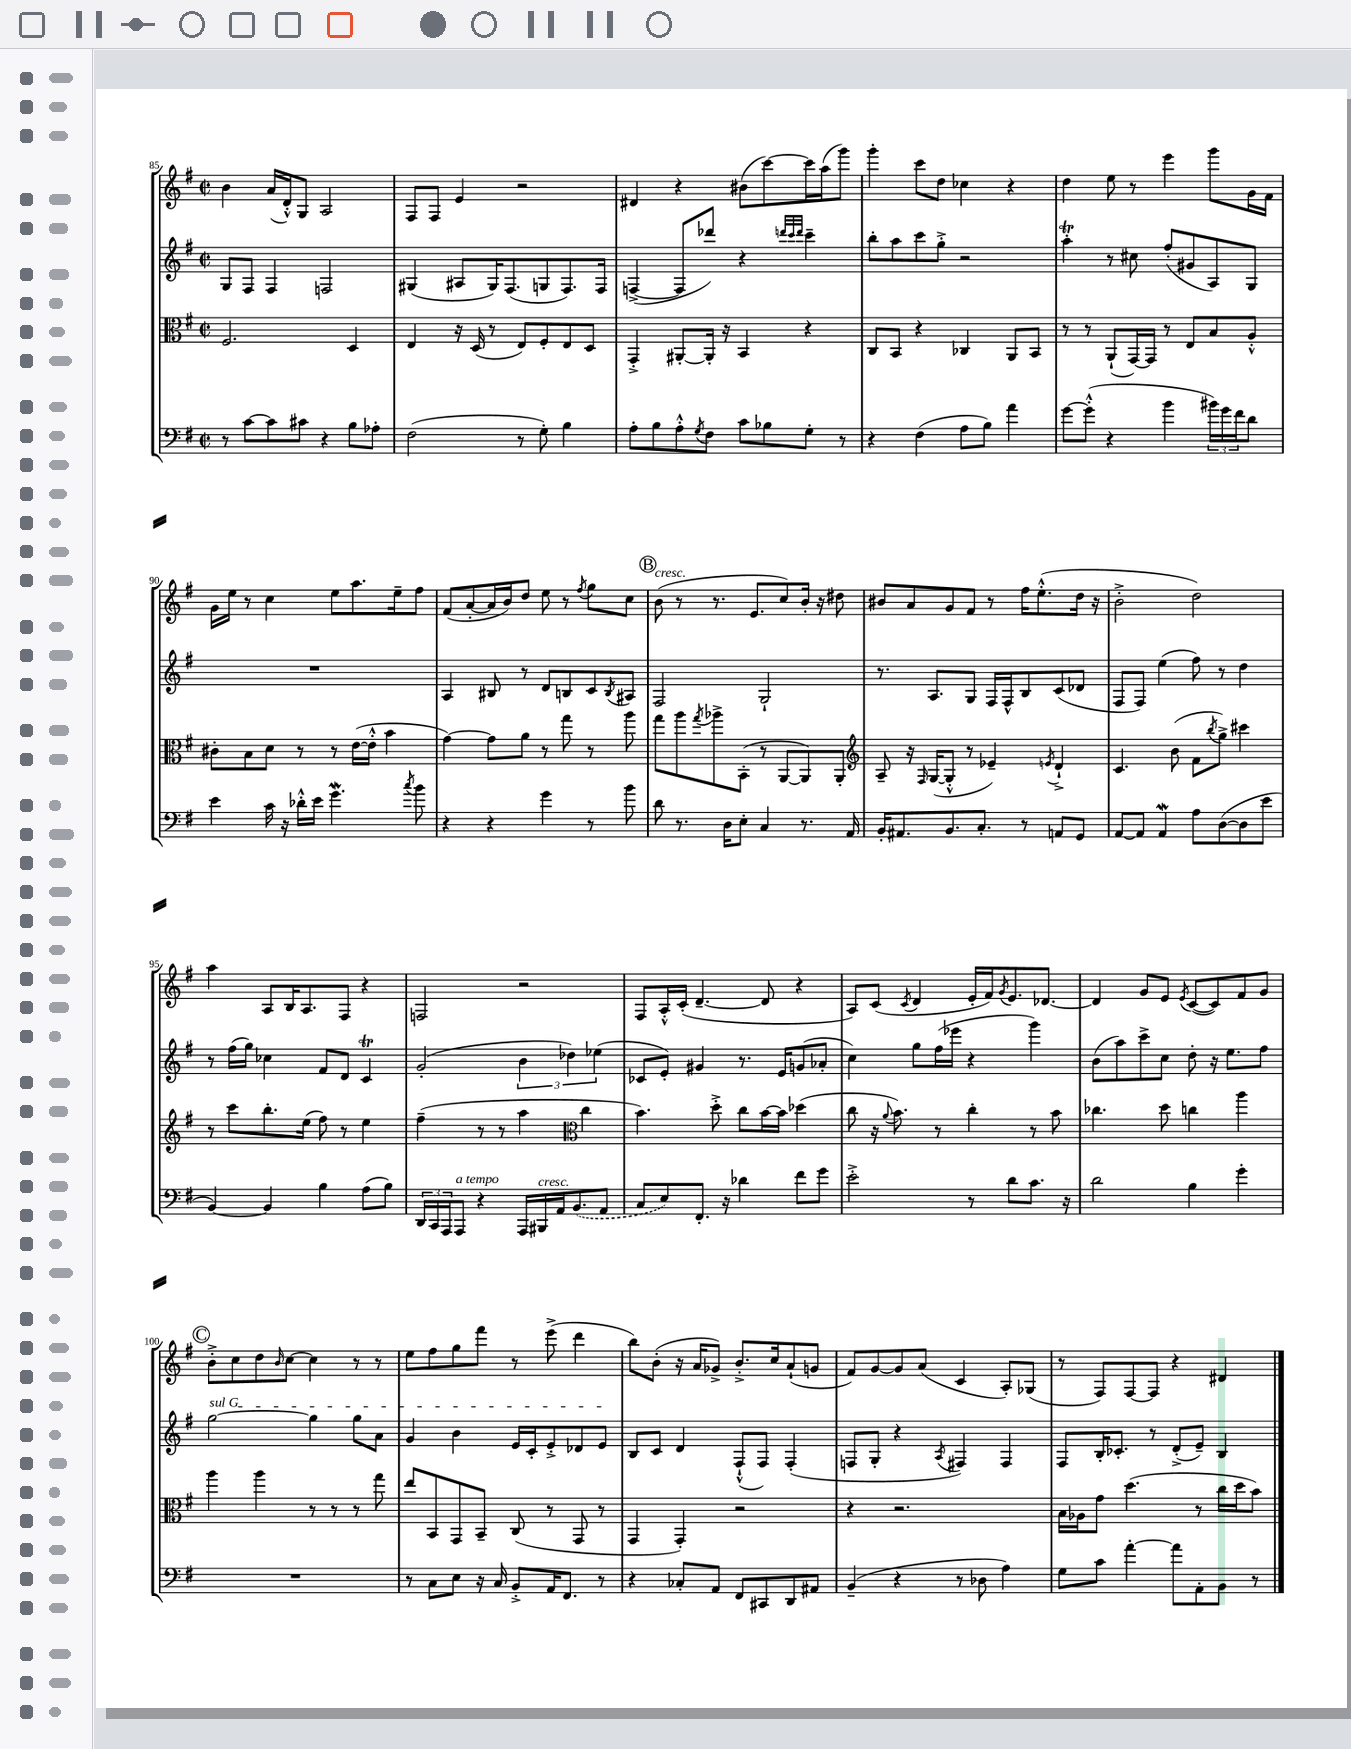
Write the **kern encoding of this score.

**kern	**kern	**kern	**kern
*staff4	*staff3	*staff2	*staff1
*clefF4	*clefC3	*clefG2	*clefG2
*k[f#]	*k[f#]	*k[f#]	*k[f#]
*M2/2	*M2/2	*M2/2	*M2/2
*met(c|)	*met(c|)	*met(c|)	*met(c|)
8r	2.F#/	8G/L	4b\
[8c\L	.	8F#/J	.
8c\]	.	4F#/	(16a/LL
.	.	.	16d'^^/J)
8c#\J	.	.	8G/J
4r	.	2F/	2A/
8B\L	4D/	.	.
8A-'\J	.	.	.
=	=	=	=
(2F#\	4E/	(4G#/	8F#/L
.	.	.	8F#/J
.	16r	8A#/L	4e/
.	(16D/	.	.
.	8r	16G#/K)	.
.	.	(8.F#/	.
8r	8E/L)	.	2r
8G'\)	8F#'/	8G/	.
4B\	8E/	8.F#/)	.
.	8D/J	.	.
.	.	16F#/Jk	.
=	=	=	=
8A'\L	4GG'^/	([4F^/	4d#/
8B\	.	.	.
8A'^^\	[8AA#'/L	8F/]L	4r
8qG/	.	.	.
8F#\J	16AA#'/]Jk	8ddd-/J)	.
.	16r	.	.
8c\L	4BB/	4r	(8b#\L
8B-\	.	.	[8ccc\)
.	.	32qqddd/LLL	.
.	.	32qqccc/	.
.	.	32qqddd/JJJ	.
8G'\J	4r	4ccc~\	16ccc\]L
.	.	.	(16aa\J
8r	.	.	8ggg\J)
=	=	=	=
4r	8C/L	8bb'\L	4ggg'\
.	8BB/J	8aa\	.
(4F#\	4r	8ccc\	8ccc\L
.	.	8gg'^\J	8dd\J
8A\L	4C-/	2r	4cc-\
8B\J)	.	.	.
4a\	8AA/L	.	4r
.	8BB/J	.	.
=	=	=	=
[8g\L	8r	4aa'\	4dd\
(8g'^^\]J	8r	.	.
4r	(8AA`/L	8r	8ee\
.	[16GG/L)	8cc#\	8r
.	16GG/]JJ	.	.
4b\	8r	(8ff#'/L	4eee\
.	8E/L	8g#/	.
24b#\LL)	8B/	8A/)	8ggg\L
24g\	.	.	.
24f#\J	.	.	.
8d\J	8A'^^/J	8G/J	16g\L
.	.	.	16f#\JJ
=	=	=	=
4e\	8c#'\L	1r	16g\LL
.	.	.	16ee\JJ
.	8B\	.	8r
16c\	8d\J	.	4cc\
16r	.	.	.
16d-'^^\LL	8r	.	.
16e\JJ	.	.	.
4.g\	8r	.	8ee\L
.	([16e\LL	.	8.aa\
.	16e'^^\]JJ	.	.
.	4b\	.	.
.	.	.	16ee~\k
8qcc/	.	.	.
8b\	.	.	8ff#\J
=	=	=	=
4r	[4g\)	4A/	(8f#/L
.	.	.	[8a'/
4r	8g\]L	8B#/	16a/]L
.	.	.	16b/J)
.	8a\J	8r	8dd/J
4g\	8r	8d/L	8ee\
.	8gg\	8B/	8r
.	.	.	8qff#/
8r	8r	8c/	8gg\L
.	.	8qB/	.
8b\	8aa\	8A#/J	8cc\J
=	=	=	=
8d\	8gg\L	2F#/	(8b\
8.r	8aa\	.	8r
.	8qgg/	.	.
.	8aa-^\	.	8.r
16D\LK	.	.	.
8E'\J	(8BB'\J	.	.
.	.	.	8.e/L
4C/	8r	2G`/	.
.	[8AA/L	.	8cc/)
8.r	8AA/])	.	16b'/Jk
.	.	.	16r
.	8AA'/J	.	8dd#\
16AA/	.	.	.
=	=	=	=
*	*clefG2	*	*
16BB'/LK	8A~/	8.r	8b#/L
8.AA#/	.	.	.
.	16r	.	8a/
.	16qqF#/	.	.
.	([16G/LK	8.A/L	.
8.BB/	8G'^^/]J	.	8g/
.	8r	8G/J	8f#/J
8.C'/J	.	.	.
.	4e-~/)	16F#/LL	8r
.	.	16F#^^/J	.
8r	.	8B/	16ff#\LK
.	.	.	(8.ee'^^\
.	8qe/	.	.
8AA/L	4d`^/	(8c/	.
8GG/J	.	8d-/J	16dd\Jk
.	.	.	16r
=	=	=	=
[8AA/L	4.c/	8F#/L	2b'^\
8AA/]J	.	8F#/J)	.
4AA/	.	(4ee\	.
.	(8b\	.	.
8A\L	8f#\L	8ff#\)	2dd\)
.	8qbb/	.	.
([8D\	8gg^\J)	8r	.
8D\]	4ccc#\	4dd\	.
8e\J	.	.	.
=	=	=	=
[4BB/)	8r	8r	4aa\
.	8ccc\L	(16ff#\LL	.
.	.	16gg\JJ)	.
4BB/]	8.bb'\	4cc-\	8A/L
.	.	.	16B/K
.	(16ee\Jk	.	8.A/
4B\	8ff#\)	8f#/L	.
.	8r	8d/J	8F#/J
(8A\L	4ee\	4c/	4r
8B\J)	.	.	.
=	=	=	=
24DD/LL	(4ff#~\	(2g'/	2F/
24CC/	.	.	.
24AAA/J	.	.	.
8AAA/J	.	.	.
4r	8r	.	.
.	8r	.	.
16AAA/LL	4aa\	6b\	2r
16BBB#/	.	.	.
16AA/J	.	.	.
.	.	6dd-\)	.
(8.BB/	.	.	.
*	*clefC3	*	*
.	4cc\	.	.
.	.	(6ee-\	.
8AA/J	.	.	.
=	=	=	=
8C/L	4.b\)	8c-/L	8F#/L
8E/)	.	8e'/J)	16A'^^/L
.	.	.	(16c'/JJ
8.FF#'/J	.	4g#/	[4.d~/
.	8dd'^\	.	.
16r	.	.	.
4d-\	8cc\L	8.r	.
.	[16b\L	.	8d/]
.	16b\]JJ	16e/LK	.
8f#\L	(4dd-\	(8g/	4r
8g\J	.	8a-'/J	.
=	=	=	=
2e'^\	8cc\	4cc\)	8A/L)
.	16r	.	(8c/J
.	8qqa/	.	.
.	8.b\)	.	.
.	.	.	8qc/
.	.	8gg\L	4d/
.	8r	(16ff#\L	.
.	.	16eee-\JJ	.
8r	4cc'\	4r	16e'/LL
.	.	.	16f#/J)
.	.	.	8qg/
8d\L	.	.	8.e/
8.c\J	8r	4ggg\)	.
.	.	.	[8.d-/J
.	8b\	.	.
16r	.	.	.
=	=	=	=
2d\	4.cc-\	(8b\L	4d-/]
.	.	8aa\)	.
.	.	8ccc^\	8g/L
.	8dd\	8cc\J	8e/J
.	.	.	8qe/
4B\	4cc\	8dd'\	([8c/L
.	.	16r	8c/])
.	.	8.ee\L	.
4g'\	4aa\	.	8f#/
.	.	8ff#\J	8g/J
=	=	=	=
1r	4aa\	[2gg\	8b'^\L
.	.	.	8cc\
.	4aa\	.	8dd\
.	.	.	16qqb/
.	.	.	[8cc\J
.	8r	4gg\]	4cc\]
.	8r	.	.
.	8r	8gg\L	8r
.	8gg\	8a\J	8r
=	=	=	=
8r	8ee/L	4g/	8ee\L
8C\L	8BB/	.	8ff#\
8E\J	8GG/	4b\	8gg\
16r	8BB~/J	.	8fff#\J
16C/	.	.	.
8BB'^/L	(8C/	16e/LL	8r
.	.	16c'/J	.
16AA/K	8r	8e'^/	(8eee^\
8.FF#/J	.	.	.
.	8GG/	8d-/	4ddd\
8r	8r	8e/J	.
=	=	=	=
4r	4GG/	8B/L	8bb\L)
.	.	8c/J	(8b'\J
8C-'/L	4GG'/)	4d/	16r
.	.	.	16a/LK
8AA/J	.	.	8g-^/J)
8FF#/L	2r	(8F#`^^/L	8.b'^/L
8CC#/	.	8F#/J)	.
.	.	.	16cc/k
8DD/	.	(4F#'/	(8a`/
8AA#/J	.	.	8g/J
=	=	=	=
(4BB~/	4r	8F/L	8f#/L)
.	.	8G'/J	[8g/
4r	2.r	4r	8g/]
.	.	.	(8a/J
.	.	8qA/	.
8r	.	4F#/)	4c/
8D-\	.	.	.
4A\)	.	4F#/	8A'/L)
.	.	.	(8G-/J
=	=	=	=
8G\L	16B\LL	8F#/L	8r
.	16A-\J	.	.
8c\J	8g\J	16B'/K	8F#/L)
.	.	8.c-'/J	.
[4a'\	(4.dd\	.	[8F#/
.	.	8r	8F#/]J
8a\]L	.	(8d'^/L	4r
8AA'\	8r	8e~/J)	.
8BB\J	16cc\LL	4B/	4d#/
.	16dd\J	.	.
8r	8b\J)	.	.
==	==	==	==
*-	*-	*-	*-
